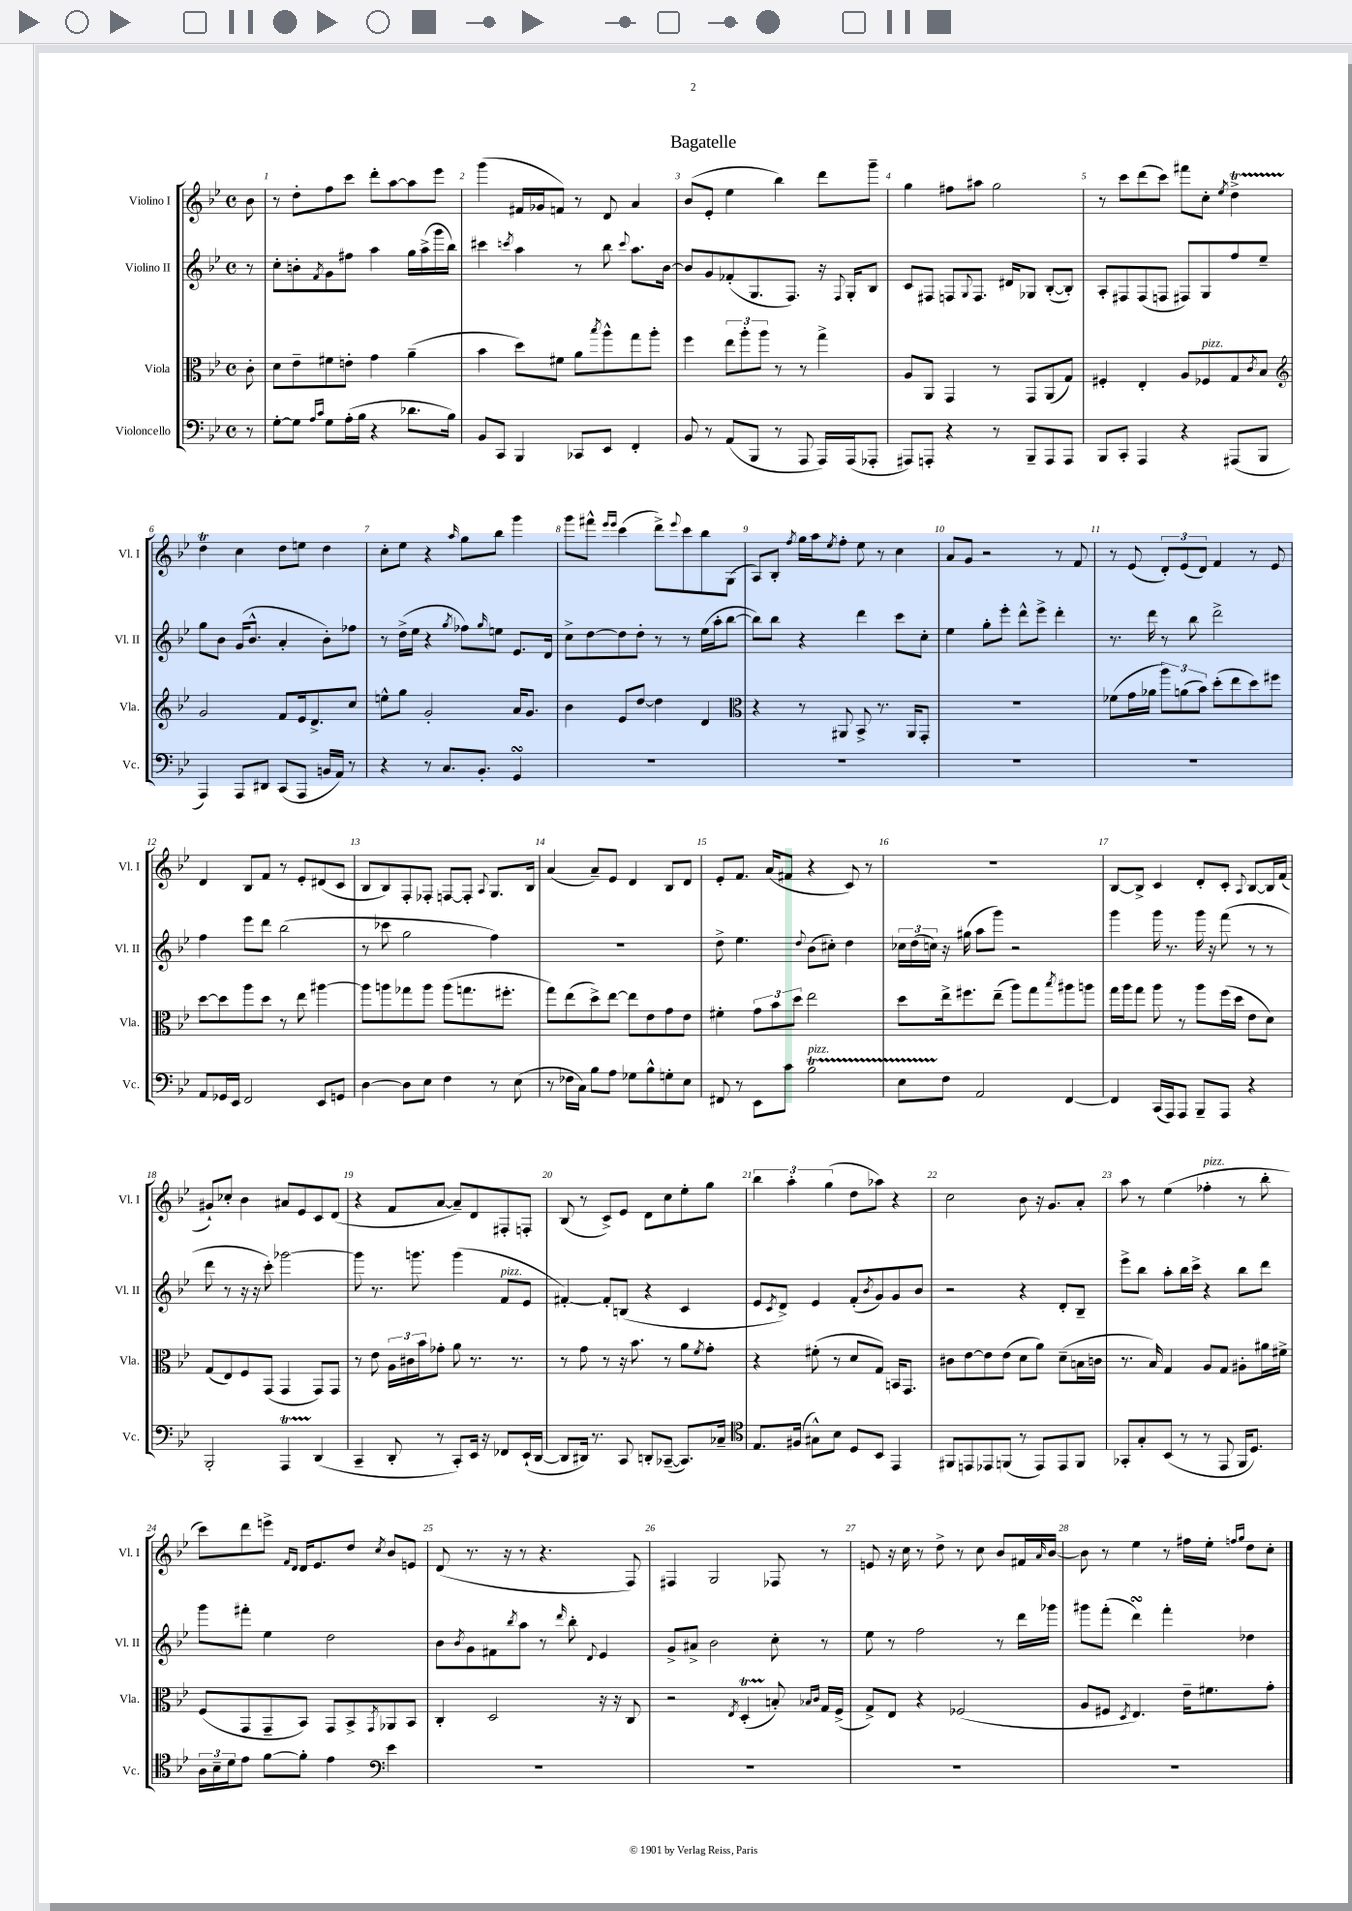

**kern	**kern	**kern	**kern
*staff4	*staff3	*staff2	*staff1
*clefF4	*clefC3	*clefG2	*clefG2
*k[b-e-]	*k[b-e-]	*k[b-e-]	*k[b-e-]
*M4/4	*M4/4	*M4/4	*M4/4
*met(c)	*met(c)	*met(c)	*met(c)
8r	8c'	8r	8b-
=	=	=	=
[8G'	8d	8cc'	8r
8G]	8e-~	8b'	8dd'
16qqA	.	.	.
16qqc	.	8qf	.
8G	8f#	8g	8ff
(16A'	8e'	8ff#	8ccc
16B-	.	.	.
4r	4g	4aa	8ddd'
.	.	.	[8aa
8.d-	(4a~	16gg	8aa]
.	.	(16aa^	.
.	.	16ggg	8eee-
16B-)	.	16bb-)	.
=	=	=	=
8BB-	4b-	4ccc#	(4ggg
8CC	.	.	.
.	.	8qccc	.
4BBB-	8dd)	4aa	16f#
.	.	.	16g-
.	8f#	.	8f)
8CC-	8a	8r	8r
.	8qbb-	.	.
8EE-	8aa^^	8bb-	8d
.	.	8qqccc	.
4FF'	8gg	8.aa	4a
.	8aa'	.	.
.	.	[16b-	.
=	=	=	=
8BB-	4ff	8b-]	(8b-
8r	.	8g	8e-'
(8AA	12ee-	(8f-'	4ee-
.	12aa'	.	.
8BBB-	.	8.G	.
.	12aa	.	.
8r	8r	.	4bb-)
.	.	8.F)	.
8AAA	8r	.	.
16AAA)	4gg^	16r	8ddd
.	.	8qqF	.
(16AAA	.	16G'	.
8AAA-'	.	8B-	8ggg~
=	=	=	=
8AAA#)	8A	8c	4gg
8AAA'	8AA	8F#	.
4r	4GG	8F	8ff#
.	.	8qqG	.
.	.	8.F	8aa#
8r	8r	.	2gg
.	.	16d#	.
8BBB-~	8GG	8G-	.
8AAA	(8AA	([8B-'	.
8AAA	8G)	8B-'])	.
=	=	=	=
8BBB-	4F#'	8A'	8r
8CC'	.	8F#	8ccc
4AAA	4E-'	(8F#	(8ddd
.	.	8F	8ccc)
4r	8A	8F#)	8fff#
.	8F-	8G	8cc'
.	.	.	8qee-
(8AAA#	8G	8ff	4dd^
.	8qc	.	.
8BBB-	8B-	8ee-~	.
=	=	=	=
*	*clefG2	*	*
4AAA)	2g	8gg	4dd
.	.	8b-	.
8AAA	.	(16g	4cc
.	.	8.b-^^	.
8DD#	.	.	.
(8CC	8f	4a'	8dd
8AAA	16e-	.	8ee
.	8.d^	.	.
16BB	.	8b-')	4dd
16AA)	.	.	.
8r	8cc	8ff-	.
=	=	=	=
4r	8ee^^	8r	8cc'
.	8gg	(16dd^	8ee-
.	.	16ee-	.
8r	2g'	4r	4r
8.C	.	.	.
.	.	8qgg	16qqaa
.	.	8ff-)	8gg
8.BB-'	.	.	.
.	.	16qqgg	.
.	.	8ee	8bb-
4GG	16a	8.e-	4ggg
.	8.g	.	.
.	.	16d	.
=	=	=	=
1r	4b-	8cc^	8ggg
.	.	[8dd	8fff#^^
.	.	.	16qqeee-
.	.	.	16qqeee-
.	8e-	8dd]	(4ccc
.	[8dd	8dd'	.
.	4dd]	8r	8ddd^)
.	.	.	8qqeee-
.	.	8r	8ccc
.	4d	(16ee-	8bb-
.	.	16aa'	.
.	.	[8bb-	(8G
=	=	=	=
*	*clefC3	*	*
1r	4r	8bb-])	8A)
.	.	8bb-	8B-'
.	.	.	8qff
.	8r	4r	16gg
.	.	.	16aa
.	.	.	8qee-
.	8AA#	.	8ff'
.	8BB-^	4ddd	8ee-
.	8.r	.	8r
.	.	8ccc	4cc
.	16AA#	.	.
.	8GG'	8cc'	.
=	=	=	=
1r	1r	4ee-	8a
.	.	.	8g
.	.	8gg'	2r
.	.	8eee-'	.
.	.	8ddd^^	.
.	.	8eee-^	.
.	.	4ddd'	8r
.	.	.	8f
=	=	=	=
1r	(8f-	8.r	8r
.	16g	.	(8e-
.	16a-	16ddd	.
.	12aa)	8r	12d')
.	(12a	.	(12e-
.	.	8bb-	.
.	12b-)	.	12d)
.	(8dd'	2ddd^	4f
.	8ee-	.	.
.	8dd)	.	8r
.	8ff#	.	8e-
=	=	=	=
8AA	[8dd	4ff	4d
16GG-	8dd]	.	.
16EE-	.	.	.
2FF	8aa	8eee-	8B-
.	8dd	8ddd	8f
.	8r	(2bb-	8r
.	8ee-	.	8e-'
8EE-	[4aa#	.	(8d#
8GG	.	.	8c
=	=	=	=
[4D	8aa#]	8r	8B-
.	8aa	8ccc-	8B-)
8D]	8gg-	2gg	8F'
8E-	8aa	.	8F-'
4F	(8aa	.	[8F
.	8.gg	.	8F']
.	.	.	8qqA
8r	.	4ff)	8.G
.	8.ff#'	.	.
(8E-	.	.	.
.	.	.	16B-
=	=	=	=
8r	8gg)	1r	(4a
16F-	(8ee-	.	.
16C)	.	.	.
8B-	8dd^)	.	8a~)
8A	[8ee-	.	8e-
8G-	8ee-]	.	4d
8B-^^	8e-	.	.
8G'	8g	.	8B-
8E-	8e-	.	8d
=	=	=	=
8FF#	4f#'	8dd^	8e-'
8r	.	4.ee-	8.f
8EE-	12g	.	.
.	.	.	(16a
.	12b-	.	.
8c	.	.	8f#
.	12dd	.	.
.	.	8qqdd	.
2B-	2ee-	(8b-	4r
.	.	8cc#')	.
.	.	4dd	8c)
.	.	.	8r
=	=	=	=
8E-	8dd	24cc-	1r
.	.	(24dd	.
.	.	24cc)	.
8F	16ee-^	16r	.
.	8.ff#	(16gg#	.
2AA	.	8aa	.
.	(8ee-~	8ggg)	.
.	8aa)	2r	.
.	8gg	.	.
.	8qbb-	.	.
[4FF	8aa#	.	.
.	8aa	.	.
=	=	=	=
4FF]	16gg	4ggg	[8B-
.	16aa	.	.
.	8gg	.	8B-^]
(16CC	8aa	16ggg	4c
16AAA)	.	8.r	.
8AAA	8r	.	.
8BBB-~	8aa	16ggg	8d'
.	.	16r	.
8AAA	(16ff	(8fff	8c'
.	16dd	.	.
.	.	.	8qqA
4r	8e-	8r	[8B-
.	8d)	8r	16B-]
.	.	.	(16f
=	=	=	=
2BBB-'	(8G	8ddd	8g#`)
.	8E-)	8r	8cc-'
.	8F	16r	4b-
.	.	16r	.
.	(8GG	8ccc')	.
4AAA	4GG	[2ggg-	8a#
.	.	.	8e-
(4DD	8GG)	.	8c
.	8GG	.	(8d
=	=	=	=
4CC~	8r	8ggg-]	4r
.	8e-	8.r	.
8DD'	24A	.	8f
.	24c#	.	.
.	.	8.ggg	.
.	24b-	.	.
8r	8g-'	.	[8a
8CC')	8a	(4ggg	8a~])
16EE-	8.r	.	8d
16r	.	.	.
8FF-	.	8f	8F#'
.	8.r	.	.
(16EE-`	.	8e-	8F'
[16DD	.	.	.
=	=	=	=
8DD]	8r	[4f#')	(8B-
16DD#)	8g	.	8r
8.r	.	.	.
.	8r	8f#']	8c^)
8CC	16r	(8B	8e-
.	8.b-	.	.
8DD'	.	4r	8d
([8CC-~	8r	.	8cc
8.CC-])	8a	4c	8ee-'
.	8qf	.	.
.	8g'	.	8gg
16C-~	.	.	.
=	=	=	=
*clefC4	*	*	*
8.E-	4r	8e-	6bb-
.	.	8qc	.
.	.	8d^)	.
.	.	.	6aa'
(16F#	.	.	.
8G#^^)	(8f#'	4e-	.
.	.	.	(6gg
8B-	8r	.	.
8D	8d	(8f'	8dd
.	.	8qb-	.
8BB-	8G)	8g)	8aa-)
4EE-	16BB	8g	4r
.	8.GG	.	.
.	.	8b-	.
=	=	=	=
8FF#	8c#	2r	2cc
8EE	[8e-	.	.
8EE-	8e-]	.	.
(8FF	(8e-	.	.
8r	8d	4r	8b-
8EE-)	8a)	.	16r
.	.	.	8.g
8EE-	(8d~	8d'	.
8FF	16B	8B-~	8a'
.	16c	.	.
=	=	=	=
8GG-'	8.r	8eee-^	8aa
8G'	.	8bb-	8r
.	16B-)	.	.
(8BB-	4G	8aa'	(4ee-
8r	.	16bb-	.
.	.	16ccc^	.
8r	8A	4r	4ff-'
8EE-	8G	.	.
16FF	8A#'	8bb-	8r
8.D)	.	.	.
.	16a#	8ddd	8bb-'
.	16f#^	.	.
=	=	=	=
24A	(8F	8ggg	8ccc)
24B-~	.	.	.
24d	.	.	.
8e-	8GG	8fff#'	8ddd
[8f	8GG~	4ee-	8eee^
.	.	.	16qqf
.	.	.	16qqd
8f']	8BB-)	.	16d
.	.	.	8.e-
4e-	8GG	2dd	.
.	8BB-^	.	8dd
*clefF4	*	*	*
.	8qGG	.	8qcc
4e-	8AA-	.	8b-
.	8BB-	.	8e
=	=	=	=
1r	4C'	8b-	(8d
.	.	8qb-	.
.	.	8g	8.r
.	2D	8f#	.
.	.	.	16r
.	.	8qbb-	.
.	.	8aa	8r
.	.	8r	4.r
.	.	16qqddd	.
.	.	8bb-'	.
.	.	8qqd	.
.	16r	4e-	.
.	16r	.	.
.	8C	.	8F)
=	=	=	=
1r	2r	8g^	4F#
.	.	8a#^	.
.	.	2b-	2G
.	8qE-	.	.
.	(4D'	.	.
.	8B')	8cc'	8F-
.	16qqB-	.	.
.	16qqc	.	.
.	16G	8r	8r
.	(16F^	.	.
=	=	=	=
1r	8G^)	8ee-	8e
.	8E-	8r	16r
.	.	.	16cc
.	4r	2ff	8r
.	.	.	8dd^
.	(2F-	.	8r
.	.	.	8cc
.	.	8r	8b-
.	.	16ddd	16f#
.	.	.	16qqa
.	.	16ggg-	[16b-
=	=	=	=
1r	8A	8ggg#	8b-]
.	8F#	(8fff'	8r
.	8qD	.	.
.	4.E-)	4ddd)	4ee-
.	.	4fff'	8r
.	16e-~	.	16ff#
.	8.f#	.	16ee-'
.	.	.	16qqff
.	.	.	16qqgg
.	.	4dd-	8dd
.	8g'	.	8cc'
==	==	==	==
*-	*-	*-	*-
